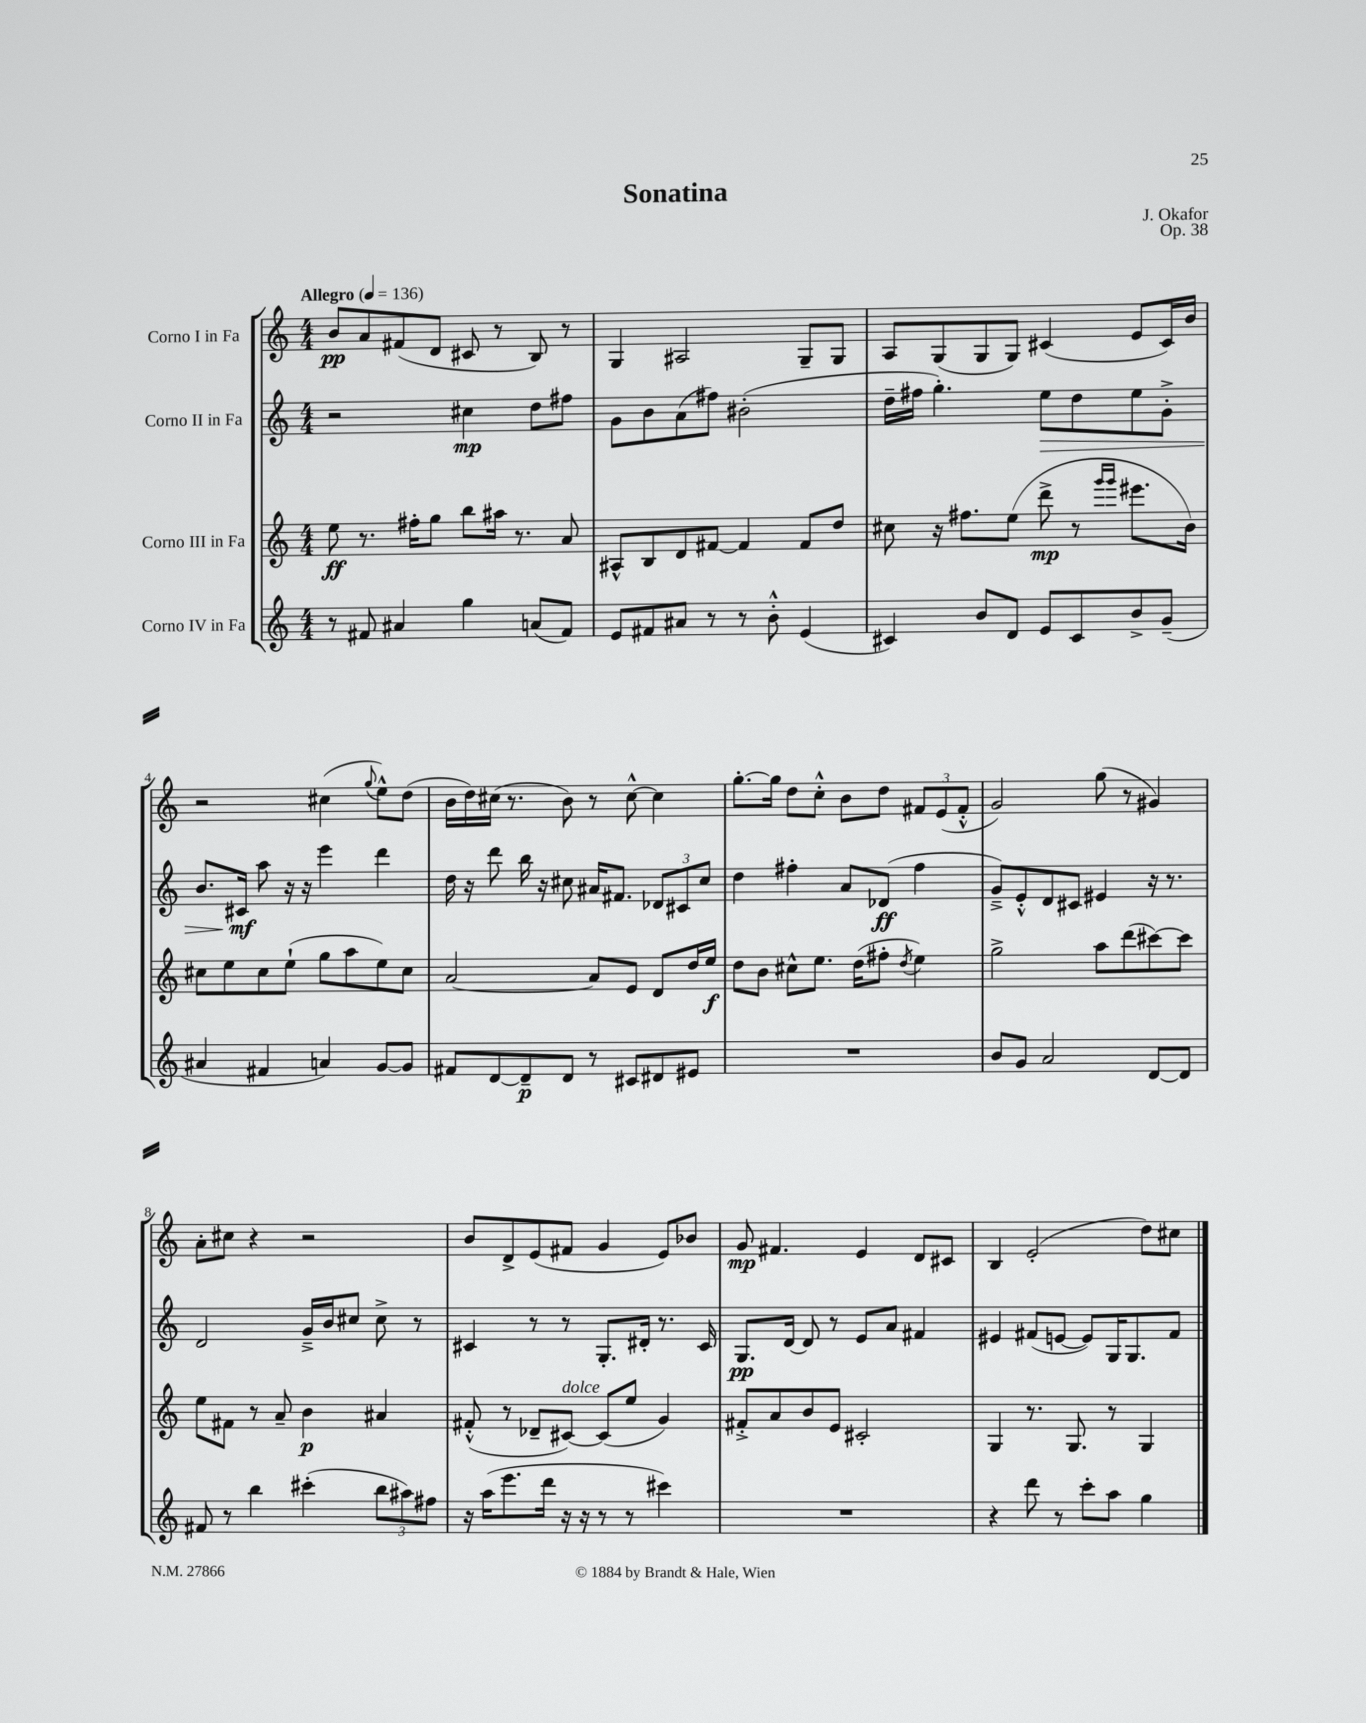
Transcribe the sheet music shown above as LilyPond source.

\header { title = "Sonatina" composer = "J. Okafor" opus = "Op. 38" }
<<
\new StaffGroup <<
\new Staff = "s0" \with { instrumentName = "Corno I in Fa" } {
    \clef treble \key c \major \numericTimeSignature \time 4/4 \tempo "Allegro" 4 = 136
    b'8\pp a'8 fis'8( d'8 cis'8 r8 b8) r8 |
    g4 ais2 g8-- g8 |
    a8 g8( g8 g8) cis'4( e'8 cis'16) b'16 |
    r2 cis''4( \appoggiatura { g''8 } e''8-^) d''8( |
    b'16 d''16) cis''16( r8. b'8) r8 cis''8~-^ cis''4 |
    g''8.~-. g''16 d''8 c''8-.-^ b'8 d''8 \tuplet 3/2 { fis'8 e'8( fis'8-.-^ } |
    g'2) g''8( r8 gis'4) |
    a'8-. cis''8 r4 r2 |
    b'8 d'8-> e'8( fis'8 g'4 e'8) bes'8 |
    g'8\mp fis'4. e'4 d'8 cis'8 |
    b4 e'2-.( d''8) cis''8 \bar "|." |
}
\new Staff = "s1" \with { instrumentName = "Corno II in Fa" } {
    \clef treble \key c \major \numericTimeSignature \time 4/4
    r2 cis''4\mp d''8 fis''8 |
    g'8 b'8 a'8( fis''8) bis'2-.( |
    d''16-- fis''16 g''4.-.) e''8\> d''8 e''8 g'8-.-> |
    b'8. cis'16\mf\! a''8 r16 r16 e'''4 d'''4 |
    d''16 r16 d'''8 b''16 r16 cis''8 ais'16 fis'8. \tuplet 3/2 { des'8 cis'8 cis''8 } |
    d''4 fis''4-. a'8 des'8\ff( fis''4 |
    g'8--->) e'8-.-^ d'8 cis'8 eis'4 r16 r8. |
    d'2 g'16---> b'16 cis''8 cis''8-> r8 |
    cis'4 r8 r8 g8.-. dis'16-. r8. cis'16 |
    g8.\pp d'16~ d'8 r8 e'8 a'8 fis'4 |
    eis'4 fis'8( e'8~ e'8) g16 g8. fis'8 \bar "|." |
}
\new Staff = "s2" \with { instrumentName = "Corno III in Fa" } {
    \clef treble \key c \major \numericTimeSignature \time 4/4
    e''8\ff r8. fis''16-. g''8 b''8 ais''16 r8. a'8 |
    ais8-^ b8 d'8 fis'8~ fis'4 fis'8 d''8 |
    cis''8 r16 fis''8. e''8( d'''8->\mp r8 \grace { g'''16 g'''16 } eis'''8. b'16) |
    cis''8 e''8 cis''8 e''8-!( g''8 a''8 e''8) cis''8 |
    a'2~ a'8 e'8 d'8 d''16 e''16\f |
    d''8 b'8 cis''8-^ e''8. d''16( fis''8-. \acciaccatura { d''8 } e''4) |
    g''2-> a''8 d'''8( cis'''8~) cis'''8 |
    e''8 fis'8 r8 a'8-- b'4\p ais'4 |
    fis'8-.-^( r8 des'8-- cis'8~^\markup { \italic "dolce" }) cis'8( e''8 g'4) |
    fis'8-.-> a'8 b'8 e'8 cis'2-. |
    g4 r8. g8. r8 g4 \bar "|." |
}
\new Staff = "s3" \with { instrumentName = "Corno IV in Fa" } {
    \clef treble \key c \major \numericTimeSignature \time 4/4
    r8 fis'8 ais'4 g''4 a'8( fis'8) |
    e'8 fis'8 ais'8 r8 r8 b'8-.-^ e'4( |
    cis'4) b'8 d'8 e'8 cis'8 b'8-> g'8--( |
    ais'4 fis'4 a'4) g'8~ g'8 |
    fis'8 d'8~ d'8--\p d'8 r8 cis'8 dis'8 eis'8 |
    R1 |
    b'8 g'8 a'2 d'8~ d'8 |
    fis'8 r8 b''4 cis'''4-.( \tuplet 3/2 { b''8 ais''8) fis''8 } |
    r16 a''16( e'''8. d'''16 r16 r16 r8 r8 cis'''4) |
    R1 |
    r4 d'''8 r8 c'''8-. a''8 g''4 \bar "|." |
}
>>
>>
